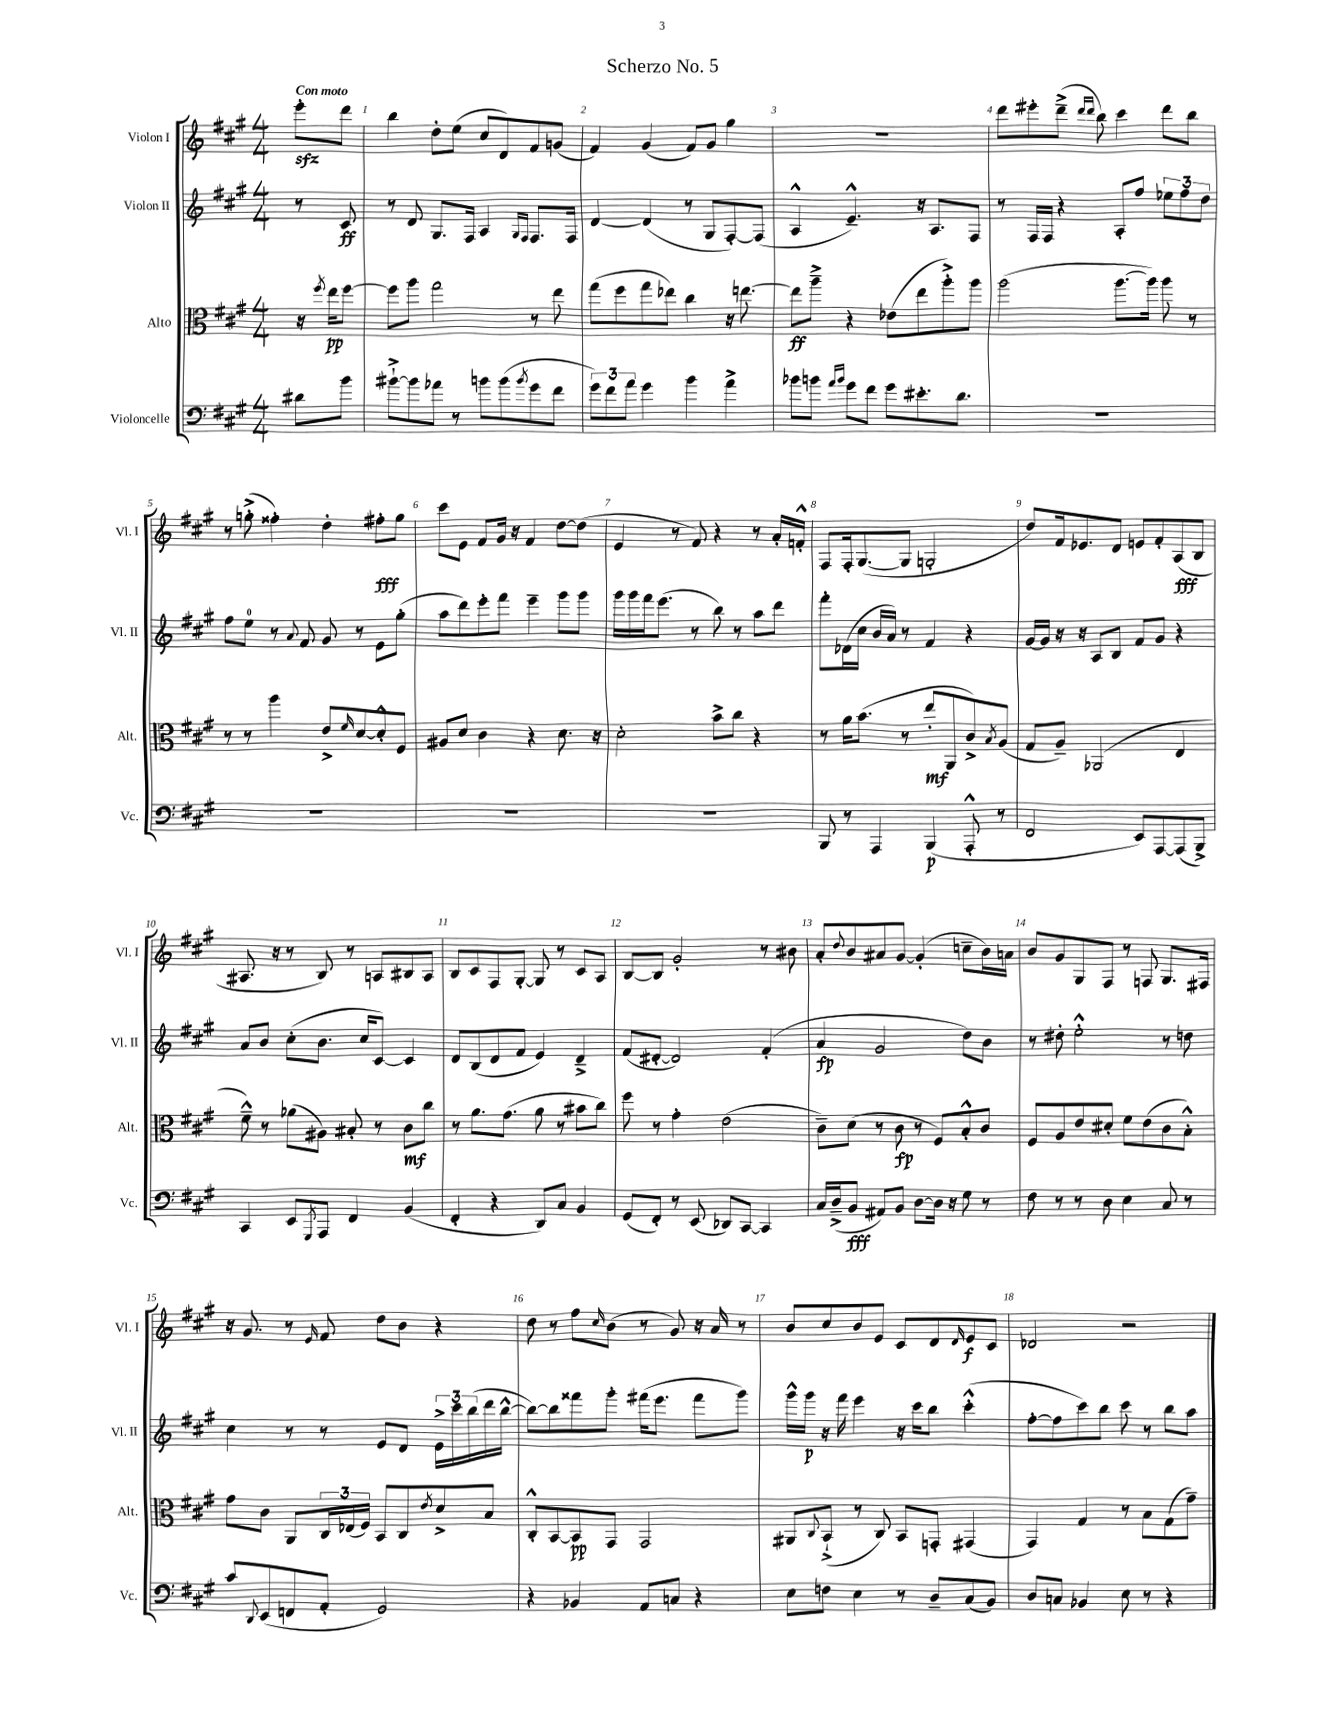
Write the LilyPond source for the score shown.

\header { title = "Scherzo No. 5" }
<<
\new StaffGroup <<
\new Staff = "s0" \with { instrumentName = "Violon I" shortInstrumentName = "Vl. I" } {
    \clef treble \key a \major \numericTimeSignature \time 4/4 \partial 4 \tempo "Con moto"
    e'''8-.\sfz d'''8 |
    b''4 d''8-. e''8( cis''8 d'8) fis'8 g'8( |
    fis'4) gis'4( fis'8) gis'8 gis''4 |
    R1 |
    d'''8 eis'''8-. d'''8--->( \grace { d'''16 d'''16 } b''8) cis'''4 d'''8 b''8 |
    r8 g''8-.->( fisis''4-.) d''4-. fis''8-.\fff g''8 |
    cis'''8 e'8 fis'8 gis'16 r16 fis'4 d''8~ d''8( |
    e'4 r8 fis'8) r4 r8 a'16-. f'16-.-^ |
    fis8 fis16-. gis8.~( gis8 g2-. |
    d''8) fis'16 ees'8. d'8 e'8 fis'8-. a8\fff( b8 |
    ais8. r16 r8 b8) r8 a8 bis8 a8 |
    b8 cis'8 fis8 gis8~-. gis8 r8 cis'8 a8 |
    b8~ b8 gis'2-. r8 bis'8 |
    a'8-. \appoggiatura { d''8 } b'8 ais'8 gis'8~ gis'4-.( c''8-- b'16) a'16 |
    b'8 gis'8 gis8 fis8 r8 f8 gis8. fis16 |
    r16 gis'8. r8 \grace { e'16 } fis'8 d''8 b'8 r4 |
    d''8 r8 fis''8 \grace { cis''16 } b'8( r8 gis'8) r16 a'16 r8 |
    b'8 cis''8 b'8 e'8 cis'8 d'8 \grace { d'16 } e'8\f cis'8 |
    des'2 r2 \bar "|." |
}
\new Staff = "s1" \with { instrumentName = "Violon II" shortInstrumentName = "Vl. II" } {
    \clef treble \key a \major \numericTimeSignature \time 4/4 \partial 4
    r8 cis'8\ff |
    r8 d'8 gis8. fis16 a4 \grace { gis16 fis16 } fis8. fis16 |
    d'4~ d'4( r8 gis8 fis8~-.) fis8( |
    a4-^ e'4.---^) r16 a8. fis8 |
    r8 fis16 fis16 r4 a8-. fis''8 \tuplet 3/2 { ees''8 fis''8 d''8 } |
    fis''8 e''8-0 r8 \appoggiatura { a'8 } fis'8 gis'8 r8 e'8 gis''8-.( |
    a''8 d'''8) e'''8-. fis'''8 e'''4-- gis'''8 gis'''8 |
    gis'''16 gis'''16 fis'''16 e'''8.( r8 b''8) r8 a''8 d'''8 |
    fis'''8-. des'16( cis''16 b'16 a'16) r8 fis'4 r4 |
    gis'16~ gis'16 r16 r16 a8 b8 fis'8 gis'8 r4 |
    a'8 b'8 cis''8-.( b'8. cis''16 cis'8~) cis'4 |
    d'8 b8( d'8 fis'8 e'4) d'4---> |
    fis'8( dis'8~-. dis'2) fis'4-.( |
    a'4\fp gis'2 d''8) b'8 |
    r8 dis''8-. e''2-.-^ r8 d''8 |
    cis''4 r8 r8 e'8 d'8 \tuplet 3/2 { e'16-> cis'''16 b''16( } d'''16 b''16~-^ |
    b''8~) b''8 fisis'''8 gis'''8-. fis'''16( e'''8. fis'''8 gis'''8) |
    gis'''16-^ gis'''16\p r16 fis'''16 e'''4 r16 cis'''16 b''8 cis'''4-.-^( |
    fis''8~-. fis''8 cis'''8) b''8 cis'''8 r8 b''8 a''8 \bar "|." |
}
\new Staff = "s2" \with { instrumentName = "Alto" shortInstrumentName = "Alt." } {
    \clef alto \key a \major \numericTimeSignature \time 4/4 \partial 4
    r16 \acciaccatura { fis''8 } e''16\pp fis''8~ |
    fis''8 a''8 gis''2 r8 e''8 |
    gis''8( fis''8 gis''8 ees''8) cis''4 r16 e''8.~ |
    e''8\ff a''8---> r4 ees'8( e''8 a''8-.->) a''8 |
    a''2( a''8.~ a''16) a''8 r8 |
    r8 r8 a''4 e'8-> \grace { fis'16 } d'8~ d'8-.-^ fis8 |
    ais8 d'8 cis'4 r4 d'8. r16 |
    d'2-. b'8-> cis''8 r4 |
    r8 a'16 b'8.( r8 e''8-.\mf a,8 cis'8->) \acciaccatura { b8 } a8( |
    gis8 a8--) aes,2( e4 |
    fis'8---^) r8 aes'8( ais8) bis8-. r8 cis'8\mf cis''8 |
    r8 a'8. gis'8.( a'8 r8 bis'8 cis''8) |
    fis''8 r8 gis'4-. e'2( |
    cis'8--) d'8( r8 cis'8\fp r8 fis8) b8-.-^ cis'8 |
    fis8 a8 e'8 dis'8-. fis'8 e'8( cis'8 b8-.-^) |
    gis'8 cis'8 a,8 \tuplet 3/2 { cis16 ees16( fis16) } b,8 cis8 \acciaccatura { e'8 } d'8-> b8 |
    cis8-.-^ b,8~ b,8\pp gis,8 gis,2 |
    ais,8 \appoggiatura { cis8 } b,8-!->( r8 cis8) b,8 g,8-. gis,4( |
    gis,4) gis4 r8 b8 gis8( gis'8--) \bar "|." |
}
\new Staff = "s3" \with { instrumentName = "Violoncelle" shortInstrumentName = "Vc." } {
    \clef bass \key a \major \numericTimeSignature \time 4/4 \partial 4
    dis'8 b'8 |
    bis'8~-!-> bis'8 aes'8 r8 b'8 b'8( \acciaccatura { b'8 } gis'8 fis'8 |
    \tuplet 3/2 { gis'8) fis'8 a'8 } gis'4 b'4 a'4-> |
    bes'8 b'8 \grace { a'16 b'16 } gis'8 fis'8 gis'8 eis'8.-. d'8. |
    R1 |
    R1 |
    R1 |
    R1 |
    b,,8 r8 a,,4 b,,4\p( a,,8-.-^ r8 |
    fis,2 e,8) a,,8~ a,,8( b,,8->) |
    cis,4 e,8 \acciaccatura { gis,,8 } a,,8 fis,4 b,4( |
    fis,4-. r4 d,8) cis8 b,4 |
    gis,8( fis,8-.) r8 e,8( des,8) cis,8~ cis,4 |
    cis16 d16--->( b,8\fff ais,8) b,8 d8~ d16 r16 gis8 r8 |
    fis8 r8 r8 d8 e4 cis8 r8 |
    cis'8 \appoggiatura { d,8 } e,8( f,8 a,8-. gis,2) |
    r4 bes,4 a,8 c8 r4 |
    e8 f8 e4 r8 d8-- cis8( b,8) |
    d8 c8 bes,4 e8 r8 r4 \bar "|." |
}
>>
>>
\layout { \context { \Score \override BarNumber.break-visibility = ##(#f #t #t) barNumberVisibility = #all-bar-numbers-visible } }
